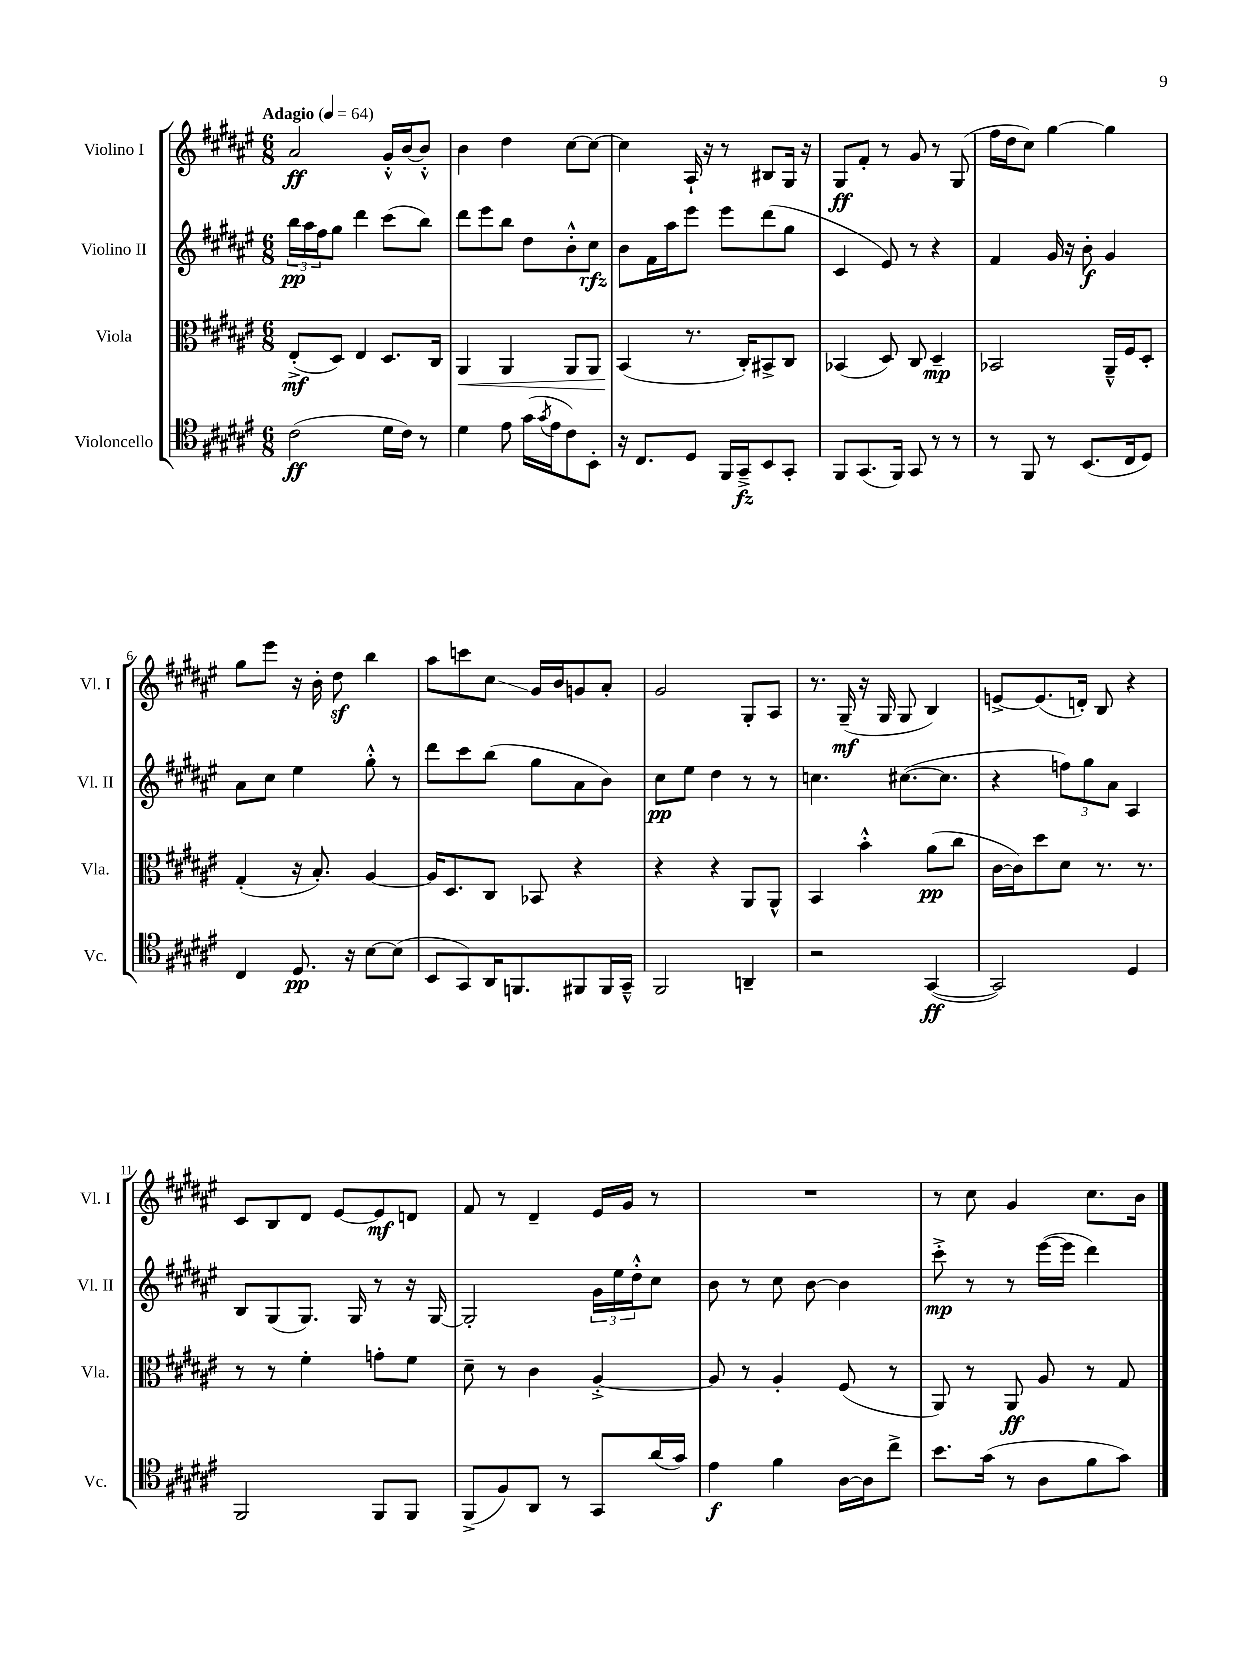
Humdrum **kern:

**kern	**kern	**kern	**kern
*staff4	*staff3	*staff2	*staff1
*clefC4	*clefC3	*clefG2	*clefG2
*k[f#c#g#d#a#e#]	*k[f#c#g#d#a#e#]	*k[f#c#g#d#a#e#]	*k[f#c#g#d#a#e#]
*M6/8	*M6/8	*M6/8	*M6/8
*MM64	*MM64	*MM64	*MM64
(2c#	(8E#'^	24bb	2a#
.	.	24aa#	.
.	.	24ff#	.
.	8D#)	8gg#	.
.	4E#	4ddd#	.
16d#	8.D#	(8ccc#	16g#'^^
16c#)	.	.	[16b
8r	.	8bb)	8b'^^]
.	16C#	.	.
=	=	=	=
4d#	4AA#	8ddd#	4b
.	.	8eee#	.
8e#	4AA#	8bb	4dd#
(16g#	.	8dd#	.
8qg#	.	.	.
16e#	.	.	.
8c#)	8AA#	8b'^^	[8cc#
8BB'	8AA#	8cc#	8cc#_
=	=	=	=
16r	(4BB	8b	4cc#]
8.C#	.	.	.
.	.	16f#	.
.	.	16aa#	.
8D#	8.r	8eee#	16A#`
.	.	.	16r
16FF#	.	8eee#	8r
16GG#~^	16C#')	.	.
8BB	8BB#^	(8ddd#	8B#
8GG#'	8C#	8gg#	16G#
.	.	.	16r
=	=	=	=
8FF#	(4BB-	4c#	8G#
(8.GG#	.	.	8f#'
.	8D#)	8e#)	8r
16FF#)	.	.	.
8GG#	8C#	8r	8g#
8r	4D#~	4r	8r
8r	.	.	(8G#
=	=	=	=
8r	2BB-	4f#	16ff#
.	.	.	16dd#
8FF#	.	.	8cc#)
8r	.	16g#	[4gg#
.	.	16r	.
(8.BB	.	8b'	.
.	16AA#~^^	4g#	4gg#]
16C#	16F#	.	.
8D#)	8D#'	.	.
=	=	=	=
4C#	(4G#'	8a#	8gg#
.	.	8cc#	8eee#
8.D#	16r	4ee#	16r
.	8.B')	.	16b'
.	.	.	8dd#
16r	.	.	.
[8B	[4A#	8gg#'^^	4bb
(8B]	.	8r	.
=	=	=	=
8BB	16A#]	8ddd#	8aa#
.	8.D#	.	.
8GG#)	.	8ccc#	8ccc
16AA#	8C#	(8bb	8cc#
8.FF	.	.	.
.	8BB-	8gg#	16g#
.	.	.	16b
8FF#	4r	8a#	8g
16FF#	.	8b)	8a#'
16GG#~^^	.	.	.
=	=	=	=
2FF#	4r	8cc#	2g#
.	.	8ee#	.
.	4r	4dd#	.
4AA~	8AA#	8r	8G#'
.	8AA#^^	8r	8A#
=	=	=	=
2r	4BB	4.cc	8.r
.	.	.	(16G#~
.	4b'^^	.	16r
.	.	.	16G#
.	.	([8.cc#	8G#
([4GG#	(8a#	.	4B)
.	.	8.cc#]	.
.	8cc#	.	.
=	=	=	=
2GG#])	[16c#	4r	[8e^
.	16c#])	.	.
.	8dd#	.	(8.e]
.	8d#	12ff)	.
.	.	.	16d')
.	.	12gg#	.
.	8.r	.	8B
.	.	12a#	.
4D#	.	4A#	4r
.	8.r	.	.
=	=	=	=
2FF#	8r	8B	8c#
.	8r	(8G#	8B
.	4f#'	8.G#)	8d#
.	.	.	[8e#
.	.	16G#	.
8FF#	8g'	8r	8e#]
8FF#	8f#	16r	8d
.	.	[16G#	.
=	=	=	=
(8FF#^	8d#~	2G#']	8f#
8F#)	8r	.	8r
8AA#	4c#	.	4d#~
8r	.	.	.
8GG#	[4A#'^	24g#	16e#
.	.	24ee#	.
.	.	.	16g#
.	.	24dd#'^^	.
(16a#	.	8cc#	8r
16g#)	.	.	.
=	=	=	=
4e#	8A#]	8b	2.r
.	8r	8r	.
4f#	4A#'	8cc#	.
.	.	[8b	.
[16A#	(8F#	4b]	.
16A#]	.	.	.
8cc#^	8r	.	.
=	=	=	=
8.b	8AA#)	8ccc#'^	8r
.	8r	8r	8cc#
(16g#	.	.	.
8r	8AA#	8r	4g#
8A#	8A#	([16eee#	.
.	.	16eee#]	.
8f#	8r	4ddd#)	8.cc#
8g#)	8G#	.	.
.	.	.	16b
==	==	==	==
*-	*-	*-	*-
